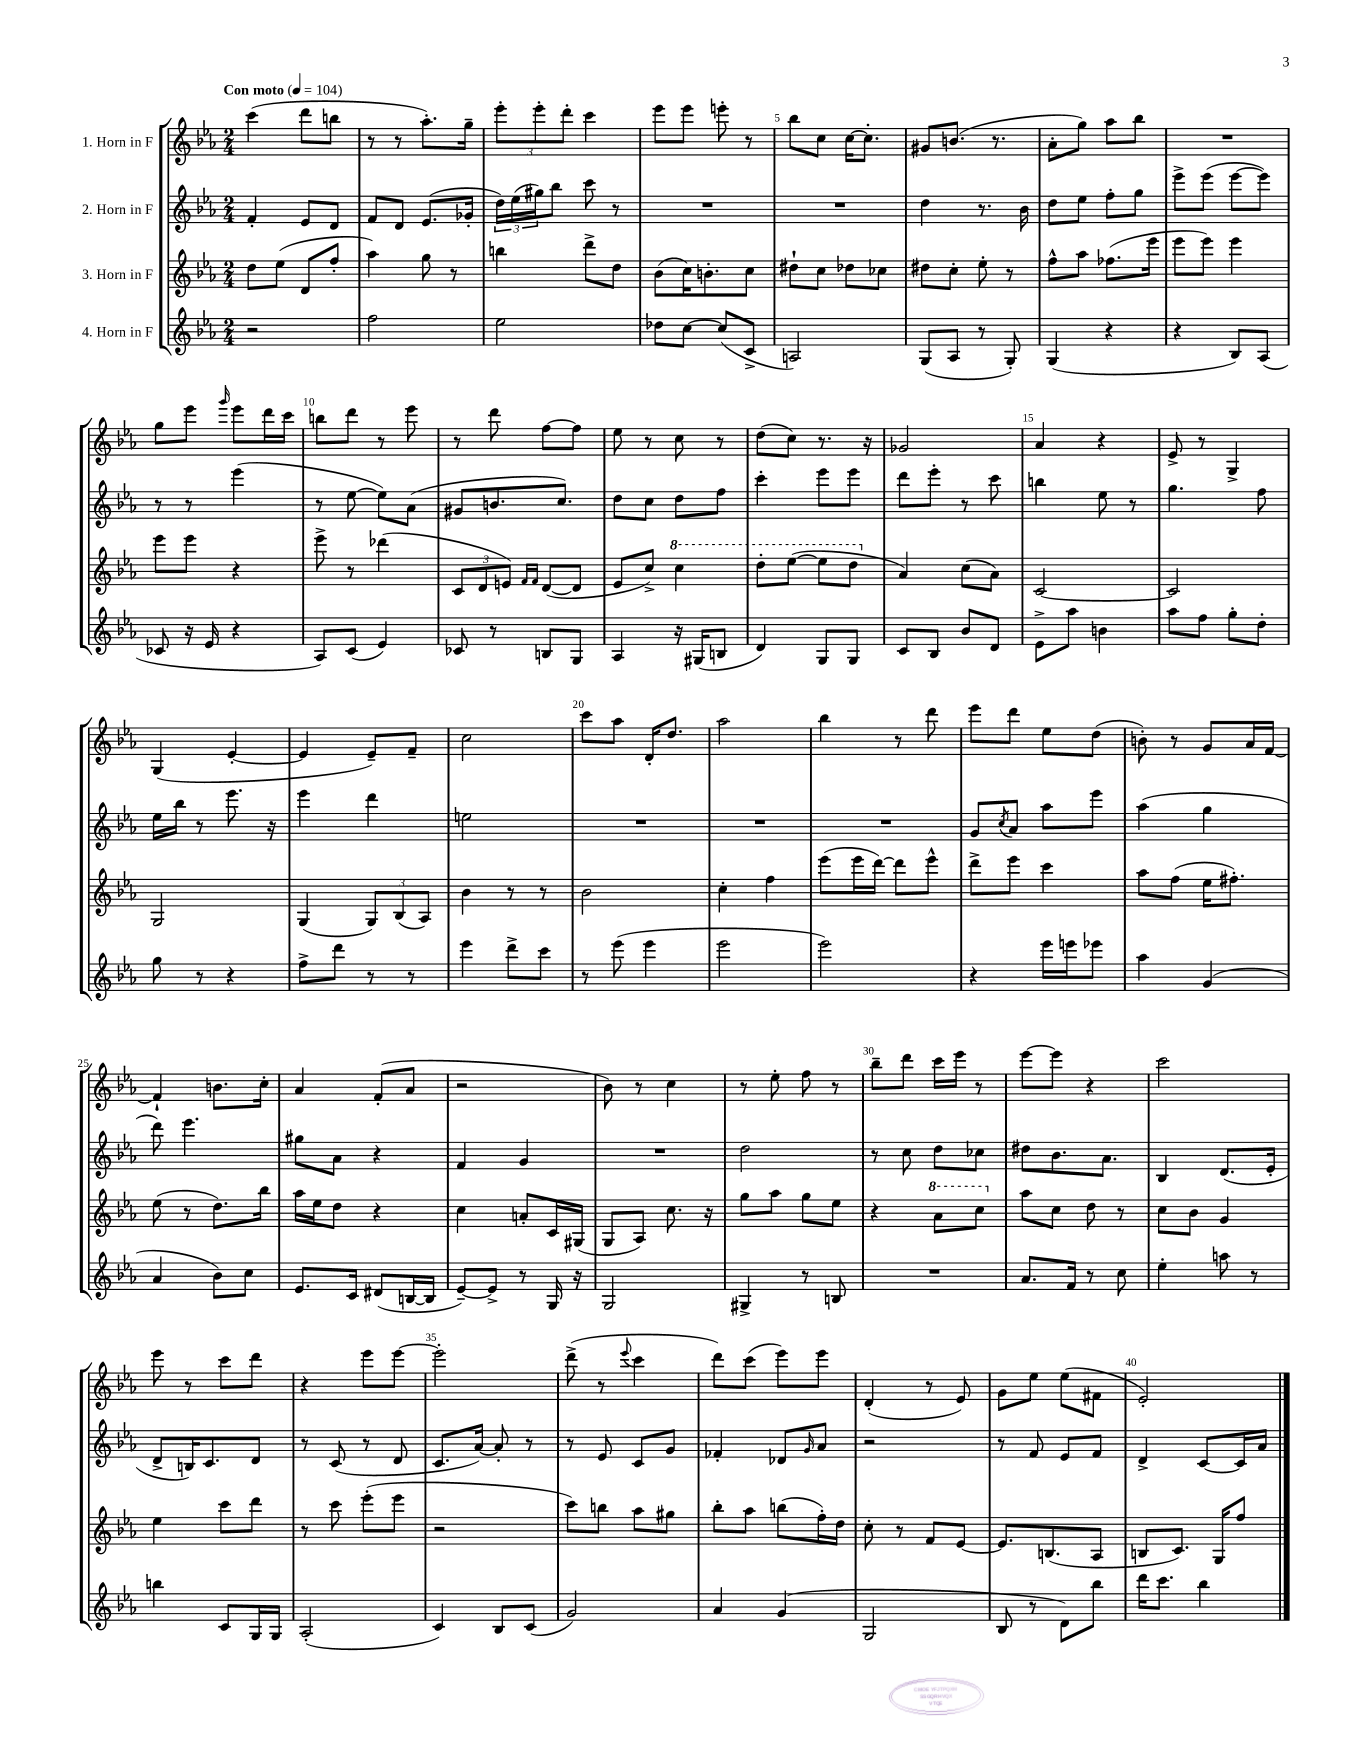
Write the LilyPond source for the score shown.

<<
\new StaffGroup <<
\new Staff = "s0" \with { instrumentName = "1. Horn in F" } {
    \clef treble \key ees \major \numericTimeSignature \time 2/4 \tempo "Con moto" 4 = 104
    c'''4( d'''8 b''8 |
    r8 r8 aes''8.-.) g''16-- |
    \tuplet 3/2 { ees'''8-. ees'''8-. d'''8-. } c'''4 |
    ees'''8 ees'''8 e'''8-. r8 |
    bes''8 c''8 c''16~ c''8.-. |
    gis'8 b'8.( r8. |
    aes'8-. g''8) aes''8 bes''8 |
    R2 |
    g''8 ees'''8 \grace { g'''16 } ees'''8 d'''16 c'''16 |
    b''8 d'''8 r8 ees'''8 |
    r8 d'''8 f''8~ f''8 |
    ees''8 r8 c''8 r8 |
    d''8( c''8) r8. r16 |
    ges'2 |
    aes'4 r4 |
    ees'8-> r8 g4-> |
    g4( ees'4~-. |
    ees'4 ees'8--) f'8-- |
    c''2 |
    c'''8 aes''8 d'16-. d''8. |
    aes''2 |
    bes''4 r8 d'''8 |
    ees'''8 d'''8 ees''8 d''8( |
    b'8-.) r8 g'8 aes'16 f'16~ |
    f'4-! b'8. c''16-. |
    aes'4 f'8-.( aes'8 |
    r2 |
    bes'8) r8 c''4 |
    r8 ees''8-. f''8 r8 |
    bes''8-- d'''8 c'''16 ees'''16 r8 |
    ees'''8~ ees'''8 r4 |
    c'''2 |
    ees'''8 r8 c'''8 d'''8 |
    r4 ees'''8 ees'''8~ |
    ees'''2-. |
    d'''8->( r8 \appoggiatura { ees'''8 } c'''4 |
    d'''8) c'''8( ees'''8) ees'''8 |
    d'4-.( r8 ees'8) |
    g'8 ees''8 ees''8( fis'8 |
    ees'2-.) \bar "|." |
}
\new Staff = "s1" \with { instrumentName = "2. Horn in F" } {
    \clef treble \key ees \major \numericTimeSignature \time 2/4
    f'4-. ees'8 d'8 |
    f'8 d'8 ees'8.( ges'16-. |
    \tuplet 3/2 { d''16) ees''16( gis''16) } bes''8 c'''8 r8 |
    R2 |
    R2 |
    d''4 r8. bes'16 |
    d''8 ees''8 f''8-. g''8 |
    ees'''8-> ees'''8( ees'''8~ ees'''8) |
    r8 r8 ees'''4( |
    r8 ees''8~ ees''8) aes'8( |
    gis'8 b'8. c''8.) |
    d''8 c''8 d''8 f''8 |
    c'''4-. ees'''8 ees'''8 |
    d'''8 ees'''8-. r8 c'''8 |
    b''4 ees''8 r8 |
    g''4. f''8 |
    ees''16 bes''16 r8 ees'''8. r16 |
    ees'''4 d'''4 |
    e''2 |
    R2 |
    R2 |
    R2 |
    g'8 \acciaccatura { c''8 } aes'8 aes''8 ees'''8 |
    aes''4( g''4 |
    d'''8) ees'''4. |
    gis''8 aes'8 r4 |
    f'4 g'4 |
    R2 |
    d''2 |
    r8 c''8 d''8 ces''8 |
    dis''8 bes'8. aes'8. |
    bes4 d'8.( ees'16-. |
    d'8-> b16) c'8. d'8 |
    r8 c'8( r8 d'8 |
    c'8. aes'16~) aes'8-. r8 |
    r8 ees'8 c'8 g'8 |
    fes'4-. des'8 \grace { g'16 } aes'8 |
    r2 |
    r8 f'8 ees'8 f'8 |
    d'4-> c'8~ c'16 aes'16 \bar "|." |
}
\new Staff = "s2" \with { instrumentName = "3. Horn in F" } {
    \clef treble \key ees \major \numericTimeSignature \time 2/4
    d''8 ees''8( d'8 f''8-. |
    aes''4) g''8 r8 |
    b''4 d'''8-> d''8 |
    bes'8( c''16) b'8.-. c''8 |
    dis''8-! c''8 des''8 ces''8 |
    dis''8 c''8-. ees''8-. r8 |
    f''8-^ aes''8 fes''8.( ees'''16 |
    ees'''8 ees'''8) ees'''4 |
    ees'''8 ees'''8 r4 |
    ees'''8-> r8 des'''4( |
    \tuplet 3/2 { c'8 d'8 e'8) } \grace { f'16 f'16 } d'8~( d'8 |
    ees'8 c''8->) \ottava #1 c'''4 |
    d'''8-. ees'''8~( ees'''8 d'''8 \ottava #0 |
    aes'4) c''8( aes'8) |
    c'2~ |
    c'2 |
    g2 |
    g4( \tuplet 3/2 { g8) bes8( aes8) } |
    bes'4 r8 r8 |
    bes'2 |
    c''4-. f''4 |
    ees'''8( ees'''16 d'''16~) d'''8 ees'''8-^ |
    d'''8-> ees'''8 c'''4 |
    aes''8 f''8( ees''16 fis''8.-.) |
    ees''8( r8 d''8.) bes''16 |
    aes''16 ees''16 d''8 r4 |
    c''4 a'8-. c'16 gis16( |
    g8 aes8) c''8. r16 |
    g''8 aes''8 g''8 ees''8 |
    r4 \ottava #1 aes''8 c'''8 \ottava #0 |
    aes''8 c''8 d''8 r8 |
    c''8 bes'8 g'4 |
    ees''4 c'''8 d'''8 |
    r8 c'''8 ees'''8-.( ees'''8 |
    r2 |
    c'''8) b''8 aes''8 gis''8 |
    bes''8-. aes''8 b''8( f''16-.) d''16 |
    c''8-. r8 f'8 ees'8~ |
    ees'8. b8.( aes8 |
    b8 c'8.) g16 f''8 \bar "|." |
}
\new Staff = "s3" \with { instrumentName = "4. Horn in F" } {
    \clef treble \key ees \major \numericTimeSignature \time 2/4
    r2 |
    f''2 |
    ees''2 |
    des''8 c''8~ c''8( c'8-> |
    a2) |
    g8( aes8 r8 g8-.) |
    g4( r4 |
    r4 bes8) aes8( |
    ces'8 r16 ees'16 r4 |
    aes8) c'8( ees'4) |
    ces'8 r8 b8 g8 |
    aes4 r16 gis16( b8 |
    d'4) g8 g8 |
    c'8 bes8 bes'8 d'8 |
    ees'8-> aes''8 b'4 |
    aes''8 f''8 g''8-. d''8-. |
    g''8 r8 r4 |
    f''8-> d'''8 r8 r8 |
    ees'''4 d'''8-> c'''8 |
    r8 ees'''8( ees'''4 |
    ees'''2 |
    ees'''2) |
    r4 ees'''16 e'''16 ees'''8 |
    aes''4 g'4( |
    aes'4 bes'8) c''8 |
    ees'8. c'16 dis'8( b16~ b16 |
    ees'8~--) ees'8-> r8 g16 r16 |
    g2 |
    gis4-> r8 b8 |
    R2 |
    aes'8. f'16 r8 c''8 |
    ees''4-. a''8 r8 |
    b''4 c'8 g16 g16 |
    aes2-.( |
    c'4) bes8 c'8( |
    g'2) |
    aes'4 g'4( |
    g2 |
    bes8 r8 d'8) bes''8 |
    d'''16 c'''8. bes''4 \bar "|." |
}
>>
>>
\layout { \context { \Score \override BarNumber.break-visibility = ##(#f #t #t) barNumberVisibility = #(every-nth-bar-number-visible 5) } }
